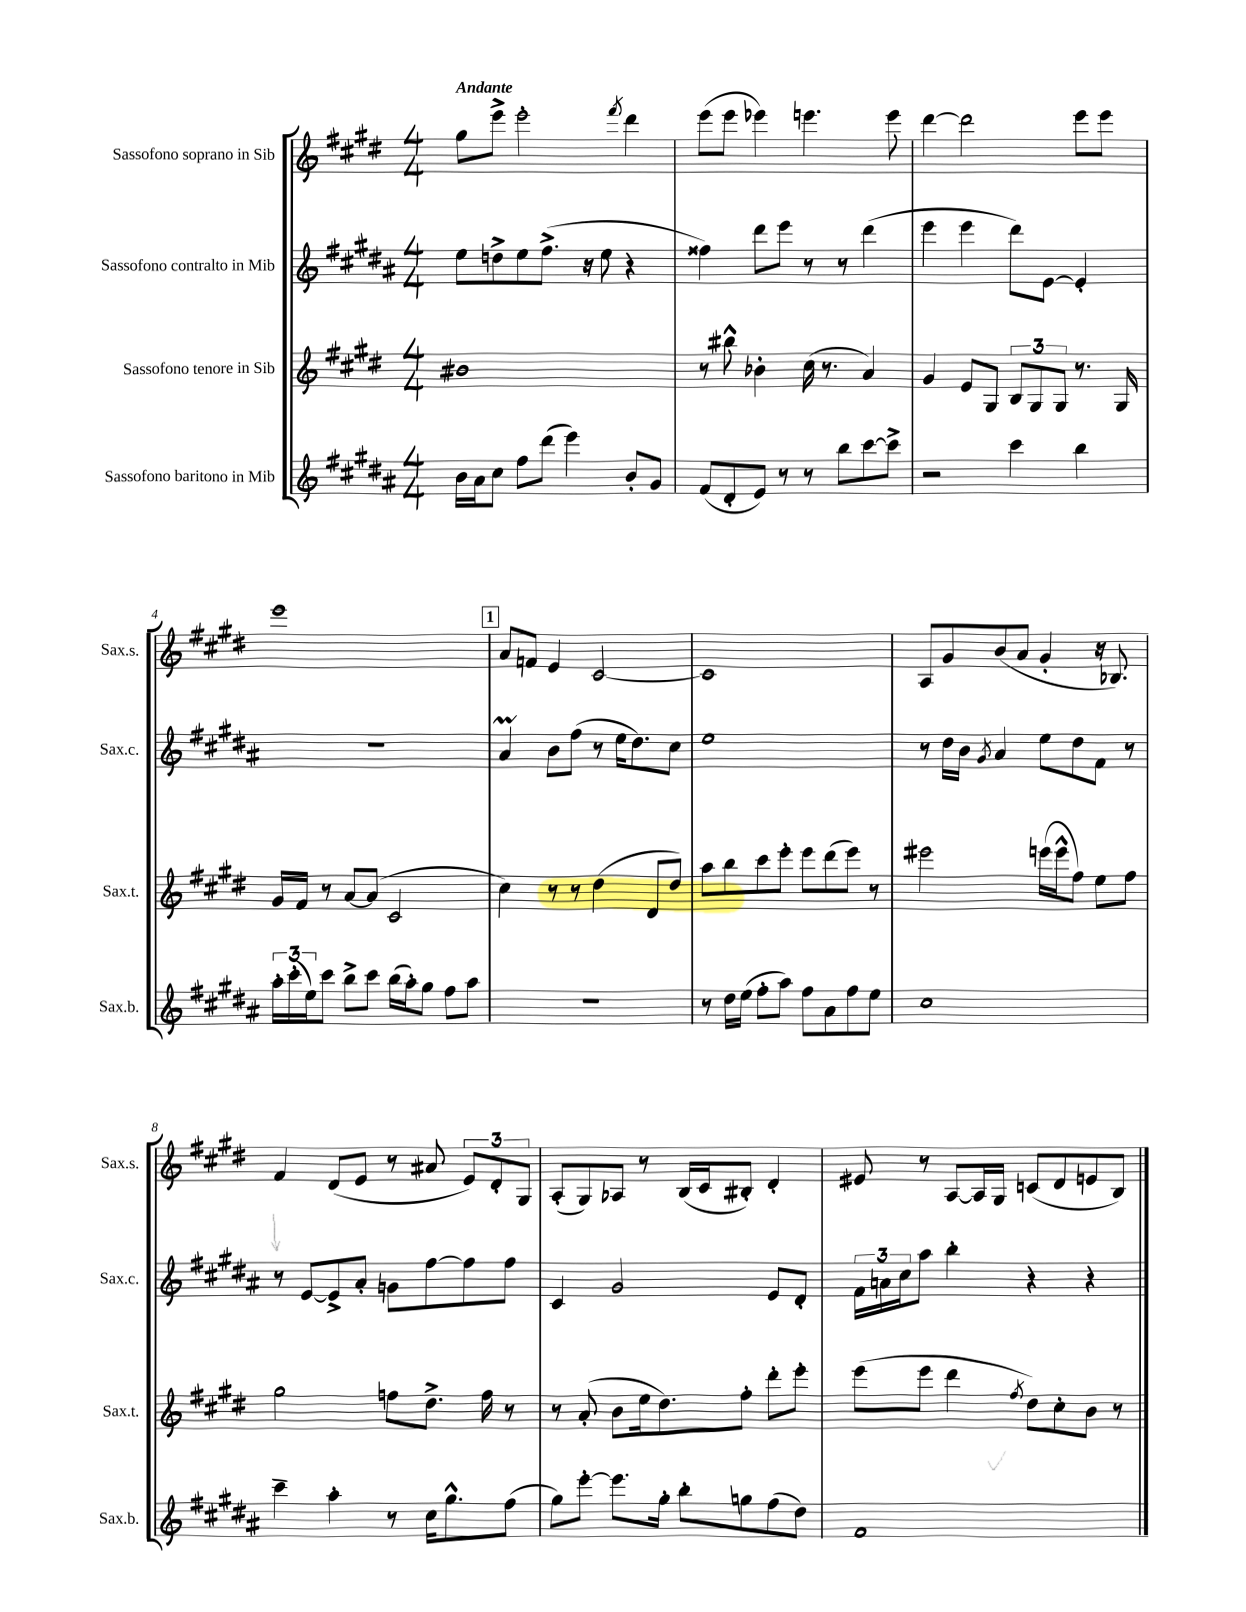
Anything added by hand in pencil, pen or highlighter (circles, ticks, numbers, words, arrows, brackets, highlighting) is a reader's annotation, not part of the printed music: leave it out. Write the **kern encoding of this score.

**kern	**kern	**kern	**kern
*part4	*part3	*part2	*part1
*staff4	*staff3	*staff2	*staff1
*I"Sassofono baritono in Mib	*I"Sassofono tenore in Sib	*I"Sassofono contralto in Mib	*I"Sassofono soprano in Sib
*I'Sax.b.	*I'Sax.t.	*I'Sax.c.	*I'Sax.s.
*clefG2	*clefG2	*clefG2	*clefG2
*k[f#c#g#d#a#]	*k[f#c#g#d#]	*k[f#c#g#d#a#]	*k[f#c#g#d#]
*M4/4	*M4/4	*M4/4	*M4/4
=1	=1	=1	=1
!	!	!	!LO:TX:a:B:t=Andante
16b\LL	1b#X	8ee\L	8gg#\L
16a#\J	.	.	.
8cc#\J	.	8ddn^\	8eee^\J
8ff#\L	.	8ee\	2eee'\
(8ddd#\J	.	(8.ff#^\J	.
4eee\)	.	.	.
.	.	16r	.
.	.	8ee\	.
.	.	.	8qfff#/
8b'/L	.	4r	4ddd#\
8g#/J	.	.	.
=2	=2	=2	=2
(8f#/L	8r	4ff##X\)	(8eee\L
8d#'/	8bb#X^^\	.	8eee\J
8e/J)	4b-X'\	8ddd#\L	4eee-X\)
8r	.	8eee\J	.
8r	(16cc#\	8r	4.eeen\
.	8.r	.	.
8bb\L	.	8r	.
[8ccc#\	4a/)	(4ddd#\	.
8ccc#^\J]	.	.	8eee\
=3	=3	=3	=3
2r	4g#/	4eee\	[4ddd#\
.	8e/L	4eee\	2ddd#\]
.	8G#/J	.	.
4ccc#\	12B/L	8ddd#\L)	.
.	12G#/	.	.
.	.	[8e\J	.
.	12G#/J	.	.
4bb\	8.r	4e'/]	8eee\L
.	.	.	8eee\J
.	16G#/	.	.
!!LO:LB:g=z
=4	=4	=4	=4
24aa#'\LL	16g#/LL	1r	1eee
(24ccc#'\	.	.	.
.	16f#/JJ	.	.
24ee\J)	.	.	.
8ccc#\J	8r	.	.
8bb^\L	[8a/L	.	.
8ccc#\J	(8a/J]	.	.
(16bb\LL	2c#/	.	.
16aa#'\J)	.	.	.
8gg#\J	.	.	.
8ff#\L	.	.	.
8aa#\J	.	.	.
!!LO:REH:place=s1:t=1
=5	=5	=5	=5
1r	4cc#\)	4a#m/	8a/L
.	.	.	8fn/J
.	8r	8b\L	4e/
.	8r	(8ff#\J	.
.	(4dd#\	8r	[2c#/
.	.	16ee\KL	.
.	.	8.dd#\)	.
.	8d#/L	.	.
.	8dd#/J)	8cc#\J	.
=6	=6	=6	=6
8r	8aa\L	1ee	1c#]
16dd#\LL	8bb\	.	.
(16ee\JJ	.	.	.
8ff#'\L	8ccc#\	.	.
8aa#\J)	8eee'\J	.	.
8ff#\L	8eee\L	.	.
8a#\	(8ddd#\	.	.
8ff#\	8eee\J)	.	.
8ee\J	8r	.	.
=7	=7	=7	=7
1cc#	2eee#X\	8r	8A/L
.	.	16dd#\LL	8g#/
.	.	16b\JJ	.
.	.	8qg#/	.
.	.	4a#/	(8b/
.	.	.	8a/J
.	(16eeen\LL	8ee\L	4g#'/
.	16eee^^\J	.	.
.	8ff#\J)	8dd#\	.
.	8ee\L	8f#\J	16r
.	.	.	8.B-X/)
.	8ff#\J	8r	.
!!LO:LB:g=z
=8	=8	=8	=8
4ccc#~\	2gg#\	8r	4f#/
.	.	[8e/L	.
4aa#'\	.	8e^/]	(8d#/L
.	.	8a#'/J	8e/J
8r	8ffn\L	8gn\L	8r
16cc#\KL	8.dd#^\J	[8ff#\	8a#X/
8.gg#^^\	.	.	.
.	.	8ff#\]	12e/L)
.	16ff\	.	.
.	.	.	12d#'/
(8ff#\J	8r	8ff#\J	.
.	.	.	12G#/J
=9	=9	=9	=9
8gg#\L)	8r	4c#/	(8A'/L
[8eee'\J	(8a'/	.	8G#/)
8.eee\L]	8b\L	2g#/	8A-X/J
.	16ee\k	.	8r
16gg#'\Jk	8.dd#\)	.	.
8bb'\L	.	.	(16B/LL
.	.	.	16c#/J
8ggn\	8ff#'\J	.	8B#X'/J)
(8ff#\	8ddd#'\L	8e/L	4d#'/
8dd#\J)	8eee'\J	8d#'/J	.
=10	=10	=10	=10
1f#	(8eee\L	24f#\LL	8e#X/
.	.	24an\	.
.	.	24cc#\J	.
.	8eee\J	8aa#\J	8r
.	4ddd#\	4bb'\	[8A/L
.	.	.	16A/L]
.	.	.	16G#/JJ
.	8qff#/	.	.
.	8dd#\L)	4r	(8cn/L
.	8cc#'\	.	8d#/
.	8b\J	4r	8en/
.	8r	.	8B/J)
==	==	==	==
*-	*-	*-	*-
